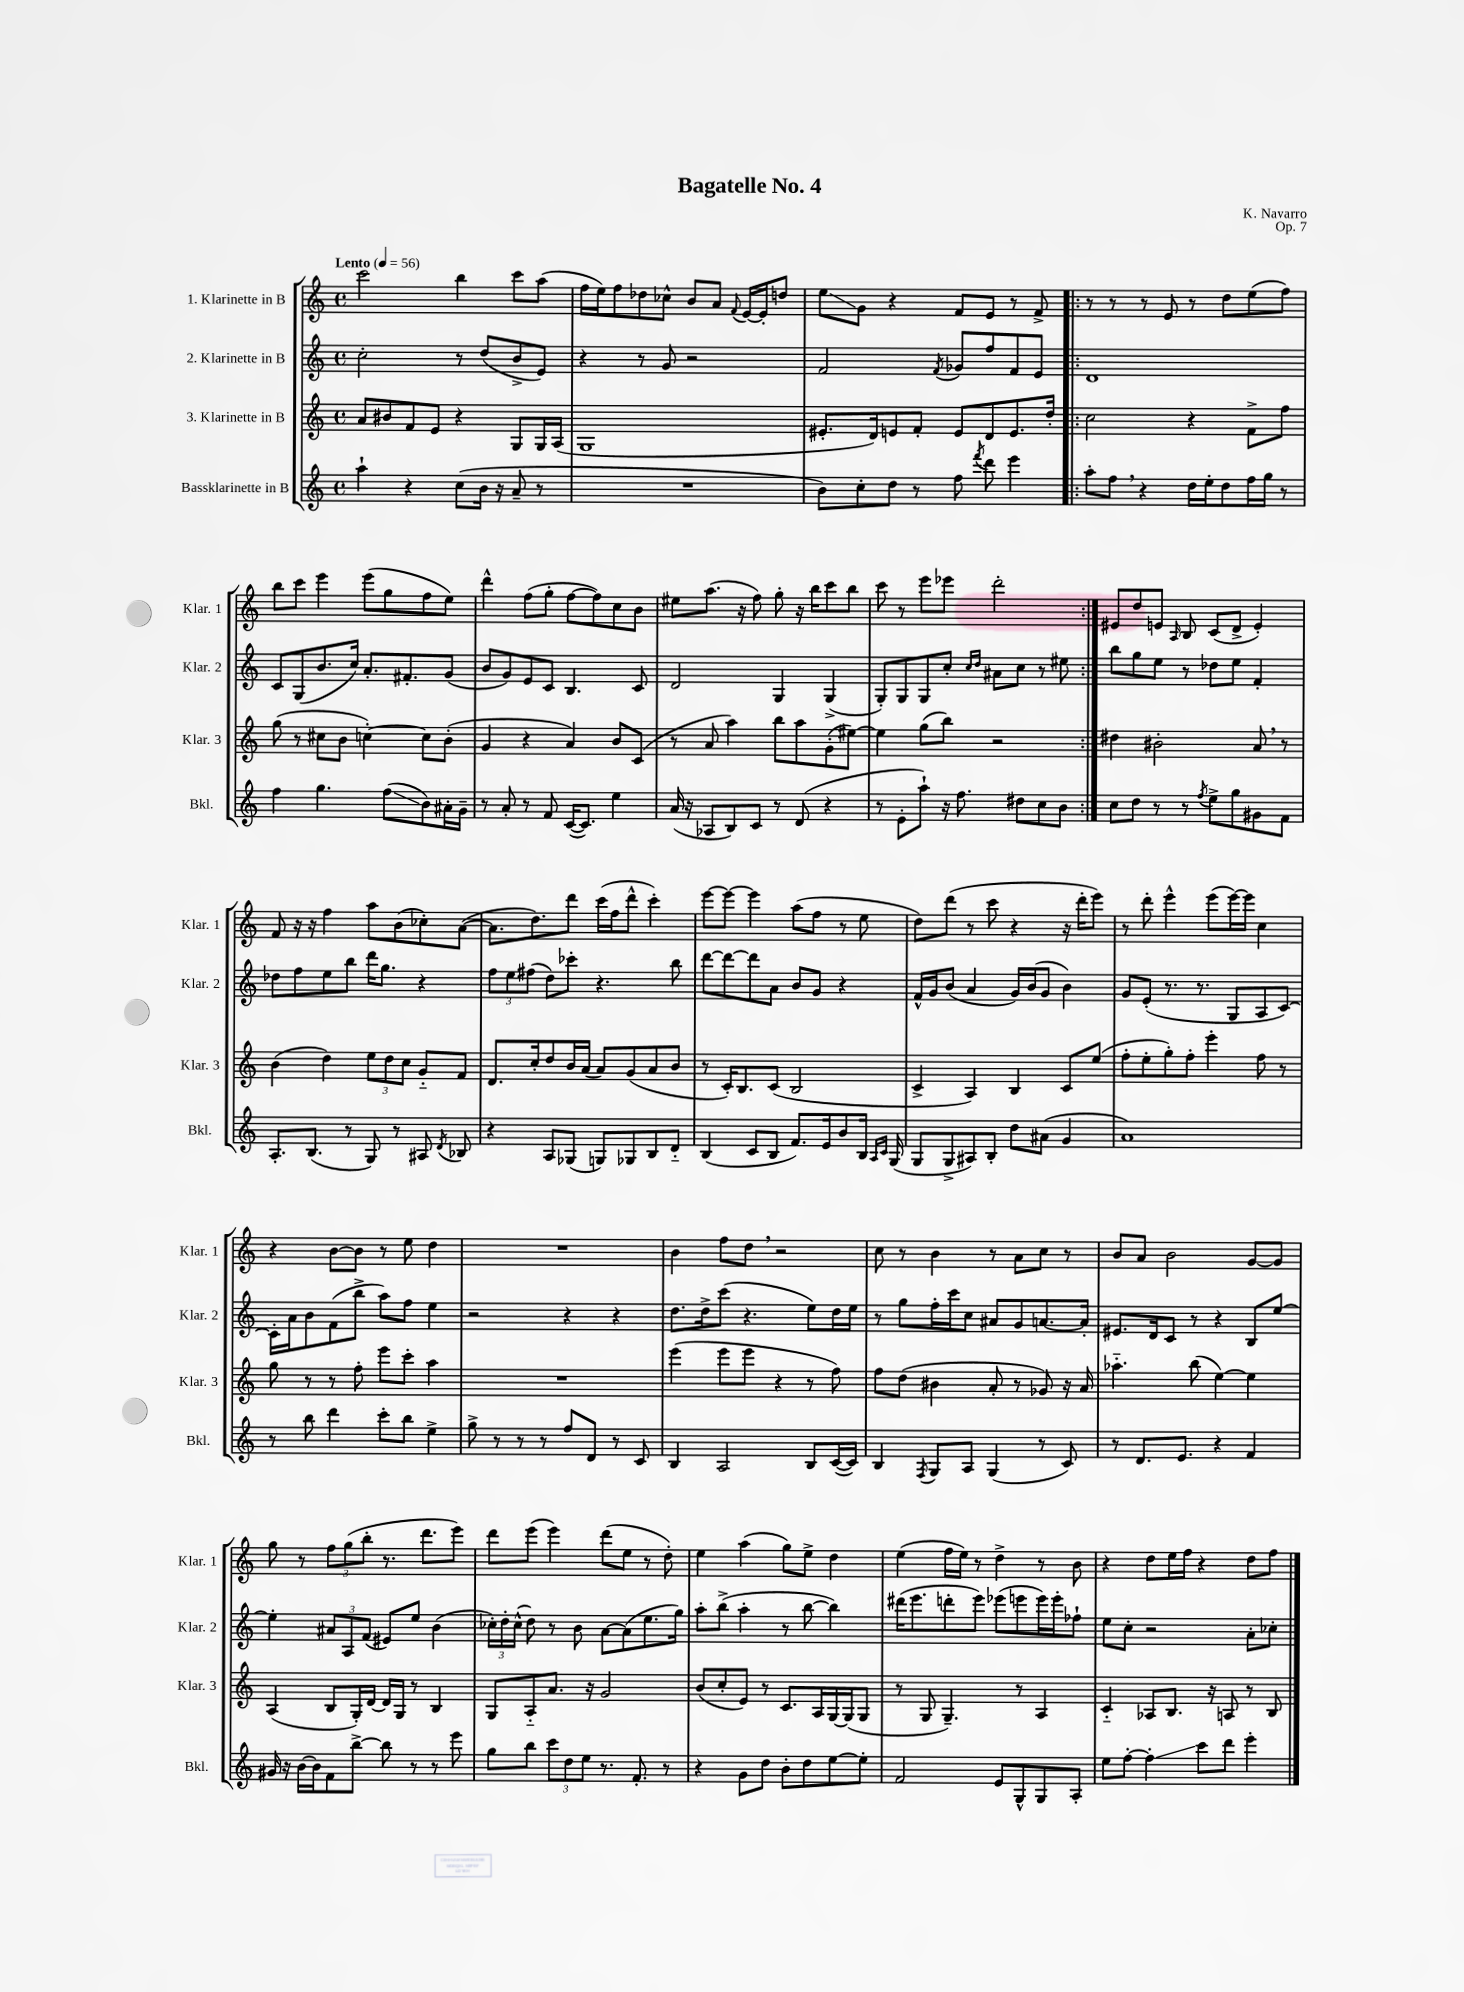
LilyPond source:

\header { title = "Bagatelle No. 4" composer = "K. Navarro" opus = "Op. 7" }
<<
\new StaffGroup <<
\new Staff = "s0" \with { instrumentName = "1. Klarinette in B" shortInstrumentName = "Klar. 1" } {
    \clef treble \key c \major \defaultTimeSignature \time 4/4 \tempo "Lento" 4 = 56
    \autoBeamOff c'''2 b''4 c'''8[ a''8]( |
    f''16[ e''16) f''8 des''8 ces''8]-^ b'8[ a'8] \appoggiatura { f'8 } e'16[~ e'16-. d''8] |
    e''8[\glissando g'8] r4 f'8[ e'8] r8 f'8-> |
    \repeat volta 2 { r8 r8 r8 e'8 r8 d''8[ e''8( f''8]) |
    b''8[ c'''8] e'''4 e'''8[( g''8 f''8 e''8]) |
    d'''4-^ f''8[( g''8]-. f''8[~ f''8) c''8 b'8] |
    eis''8[ a''8.]( r16 f''8) g''8-. r16 b''16[ c'''8 b''8] |
    c'''8 r8 e'''8[ ees'''8] d'''2-. | }
    eis'8[ d''8 e'8] \grace { a16 } b8 c'8[( d'8]-> e'4-.) |
    f'8 r16 r16 f''4 a''8[ b'8( ces''8-.) a'8]~( |
    a'8.[ d''8.) d'''8] c'''16[( f''16 d'''8]-^ c'''4-.) |
    e'''8[~ e'''8]~ e'''4 a''8[( f''8] r8 e''8 |
    d''8[) d'''8]( r8 c'''8 r4 r16 d'''16[-. e'''8]) |
    r8 d'''8-. e'''4-^ e'''8[( e'''16~) e'''16] c''4 |
    r4 b'8[~ b'8] r8 e''8 d''4 |
    R1 |
    b'4 f''8[ d''8] \breathe r2 |
    c''8 r8 b'4 r8 a'8[ c''8] r8 |
    b'8[ a'8] b'2 g'8[~ g'8] |
    g''8 r8 \tuplet 3/2 { f''8[ g''8( b''8]-. } r8. d'''8.[ e'''8]) |
    d'''8[ e'''8]( e'''4) d'''8[( e''8] r8 d''8-.) |
    e''4 a''4( g''8[) e''8]-> d''4 |
    e''4( f''16[ e''16]) r8 d''4-> r8 b'8 |
    r4 d''8[ e''16 f''16] r4 d''8[ f''8] \bar "|." |
}
\new Staff = "s1" \with { instrumentName = "2. Klarinette in B" shortInstrumentName = "Klar. 2" } {
    \clef treble \key c \major \defaultTimeSignature \time 4/4
    \autoBeamOff c''2-. r8 d''8[( b'8-> e'8]) |
    r4 r8 g'8 r2 |
    f'2 \acciaccatura { f'8 } ges'8[ f''8 f'8 e'8] |
    \repeat volta 2 { d'1 |
    c'8[ g8( b'8. c''16]) a'8.[-. fis'8.-. g'8]( |
    b'8[ g'8) e'8 c'8] b4. c'8 |
    d'2 g4 g4->( |
    g8[-.) g8 g8 c''8]-. \grace { c''16[ d''16] } ais'8[ c''8] r8 eis''8 | }
    b''8[ g''8 e''8] r8 des''8[ e''8] f'4-. |
    des''8[ f''8 e''8 b''8] d'''16[ g''8.] r4 |
    \tuplet 3/2 { f''8[ e''8 fis''8]( } d''8[) ces'''8]-. r4. b''8 |
    d'''8[~ d'''8~ d'''8 a'8] b'8[ g'8] r4 |
    f'16[-^ g'16 b'8]( a'4 g'16[) b'16( g'8] b'4) |
    g'8[ e'8]-.( r8. r8. g8[ a8 c'8]~) |
    c'16[-. a'16 b'8 f'8( b''8]-> a''8[) f''8] e''4 |
    r2 r4 r4 |
    d''8.[ d''16-> c'''8]( r4. e''8[) d''16 e''16] |
    r8 g''8[ f''16-. c'''16 c''8] ais'8[ g'8 a'8.~ a'16]-. |
    eis'8.[ d'16 c'8] r8 r4 b8[ e''8]~ |
    e''4-. \tuplet 3/2 { ais'8[ a8 f'8]( } eis'8[) e''8] b'4( |
    \tuplet 3/2 { ces''16[-.) d''16-. ces''16]-^( } d''8) r8 b'8 a'8[~ a'8( e''8. g''16]) |
    a''8[-. b''8]->( a''4-. r8 b''8~ b''4) |
    dis'''16[( e'''8. d'''8-. e'''8]) ees'''8[( e'''8 e'''16) e'''16-. fes''8]-! |
    e''8[ c''8]-. r2 a'8[-. ces''8]-. \bar "|." |
}
\new Staff = "s2" \with { instrumentName = "3. Klarinette in B" shortInstrumentName = "Klar. 3" } {
    \clef treble \key c \major \defaultTimeSignature \time 4/4
    \autoBeamOff a'8[ bis'8 f'8 e'8] r4 g8[ g16 a16]( |
    g1 |
    eis'8.[-. d'16) e'8 f'8]-. e'8[ d'8 e'8. d''16]-. |
    \repeat volta 2 { c''2 r4 f'8[-> f''8] |
    g''8( r8 cis''8[ b'8] c''4~-.) c''8[ b'8]-.( |
    g'4 r4 a'4) b'8[ c'8]( |
    r8 a'8 a''4) b''8[ a''8 g'8-.( eis''8]~) |
    eis''4 g''8[( b''8]) r2 | }
    dis''4 bis'2-. a'8 \breathe r8 |
    b'4( d''4) \tuplet 3/2 { e''8[ d''8 c''8] } g'8[-_ f'8] |
    d'8.[ c''16-. d''8 b'16 a'16]( a'8[) g'8( a'8 b'8] |
    r8 c'16[-.) b8. c'8]( b2 |
    c'4-> a4) b4 c'8[ e''8]( |
    f''8[-. e''8-. g''8-.) f''8]-. e'''4-. f''8 r8 |
    g''8 r8 r8 f''8-. e'''8[ c'''8]-. a''4 |
    R1 |
    e'''4( e'''8[ e'''8] r4 r8 f''8) |
    f''8[ d''8]( bis'4 a'8-. r8 ges'8) r16 a'16 |
    aes''4.-_ b''8( e''4~) e''4 |
    a4( b8[ g16-.) d'16]~ d'16[ g16] r8 b4 |
    g8[ a8-_ a'8.] r16 g'2 |
    b'8[( c''8-. e'8]) r8 c'8.[ a16 g16~ g16( g8] |
    r8 g8 g4.--) r8 a4 |
    c'4-_ aes8[ b8.] r16 a8 r8 b8 \bar "|." |
}
\new Staff = "s3" \with { instrumentName = "Bassklarinette in B" shortInstrumentName = "Bkl." } {
    \clef treble \key c \major \defaultTimeSignature \time 4/4
    \autoBeamOff a''4-! r4 c''8[( b'16] r16 a'8-- r8 |
    R1 |
    b'8[) c''8-. d''8] r8 f''8 \acciaccatura { f'''8 } d'''8 e'''4 |
    \repeat volta 2 { a''8[-. f''8] \breathe r4 d''16[ e''16-. d''8 f''16 g''16] r8 |
    f''4 g''4. f''8[\glissando( b'8) ais'16-. g'16]-- |
    r8 a'8-. r8 f'8 c'16[~( c'8.]) e''4 |
    a'16( r16 aes8[ b8) c'8] r8 d'8( r4 |
    r8 e'8[-. a''8]-!) r16 f''8. dis''8[ c''8 b'8] | }
    c''8[ d''8] r8 r8 \acciaccatura { f''8 } e''8[-> g''8 gis'8 f'8] |
    a8.[-. b8.]( r8 g8) r8 ais8 \acciaccatura { d'8 } bes8 |
    r4 a8[ ges8]( g8[) ges8 b8 d'8]-_ |
    b4( c'8[ b8] f'8.[) e'16 b'8 b16] \grace { a16[ c'16] } g16( |
    g8[ g8-> ais8) b8]-. d''8[ ais'8]( g'4 |
    a'1) |
    r8 b''8 d'''4 c'''8[-. b''8] e''4-> |
    g''8-> r8 r8 r8 f''8[ d'8] r8 c'8 |
    b4 a2 b8[ c'16~( c'16]) |
    b4 \acciaccatura { f8 } g8[ a8] g4( r8 c'8) |
    r8 d'8.[ e'8.] r4 f'4 |
    gis'16 r16 b'16[~ b'16 f'8 b''8]~-> b''8 r8 r8 e'''8 |
    g''8[ b''8] \tuplet 3/2 { c'''8[ d''8 e''8] } r8. f'8.-. r8 |
    r4 g'8[ d''8] b'8[-. d''8 e''8~ e''8]-. |
    f'2 e'8[ g8-^ g8 a8]-. |
    e''8[ f''8]~-. f''4-.\glissando c'''8[ d'''8] e'''4-. \bar "|." |
}
>>
>>
\layout { \context { \Score \remove "Bar_number_engraver" } }
